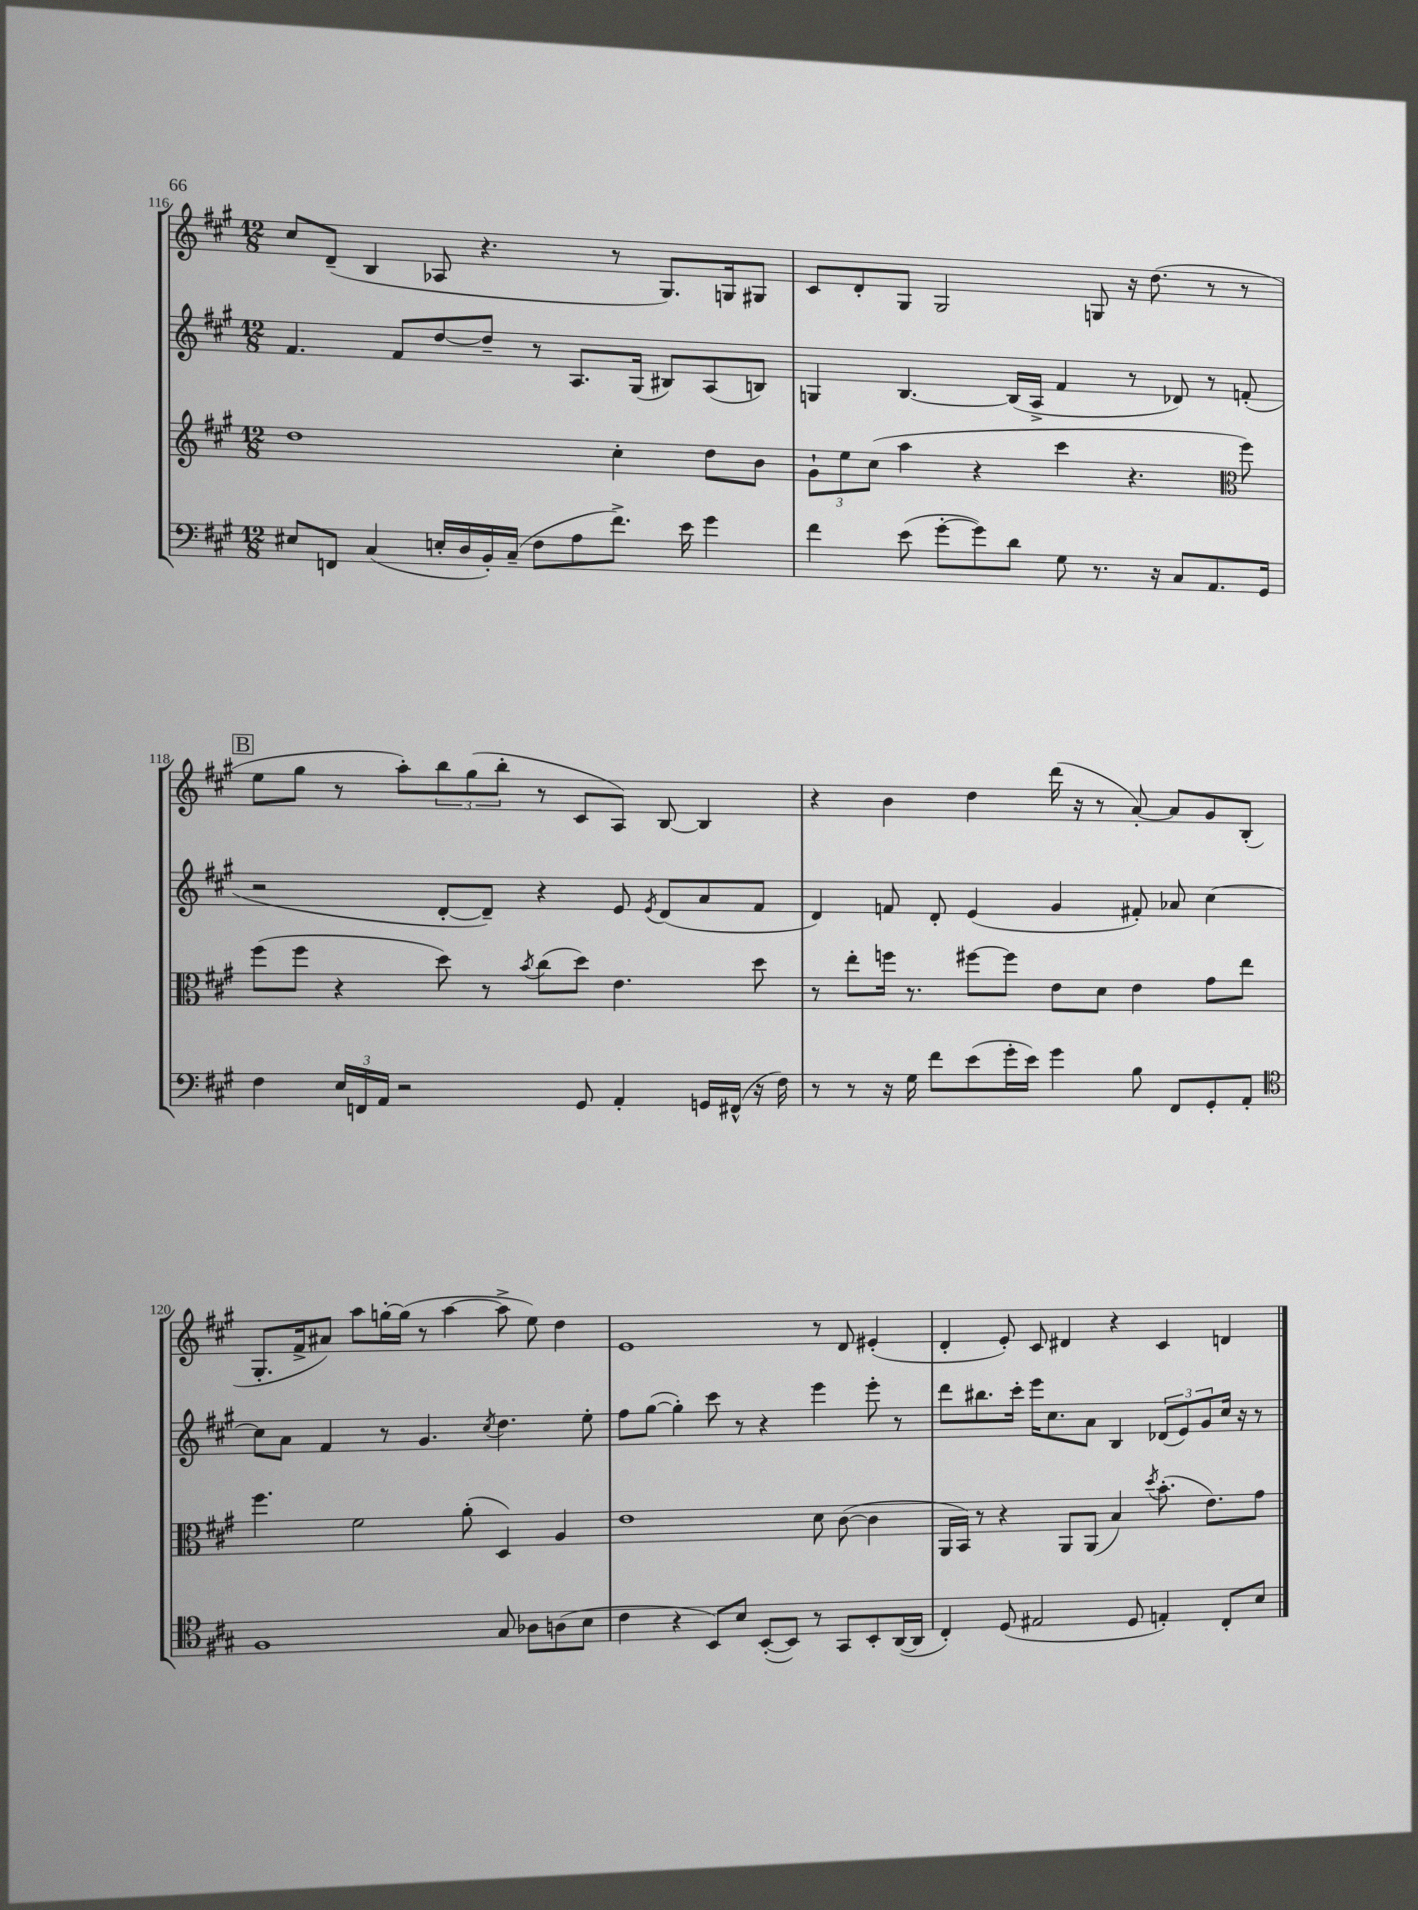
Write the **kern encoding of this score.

**kern	**kern	**kern	**kern
*staff4	*staff3	*staff2	*staff1
*clefF4	*clefG2	*clefG2	*clefG2
*k[f#c#g#]	*k[f#c#g#]	*k[f#c#g#]	*k[f#c#g#]
*M12/8	*M12/8	*M12/8	*M12/8
8E#	1dd	4.f#	8cc#
8FF	.	.	(8d~
(4C#	.	.	4B
.	.	8f#	.
16E'	.	[8dd	8A-
16D	.	.	.
16BB')	.	8dd~]	4.r
(16C#~	.	.	.
8F#	.	8r	.
8A	.	8.A	.
8.f#^)	4cc#'	.	8r
.	.	(16G#	.
.	.	8B#)	8.G#)
16e	.	.	.
4g#	8dd	(8A	.
.	.	.	16G
.	8b	8B)	8G#
=	=	=	=
4f#	12g#`	4G	8c#
.	12ee	.	.
.	.	.	8d'
.	(12cc#	.	.
(8e	4aa	[4.B	8G#
[8g#'	.	.	2G#
8g#])	4r	.	.
8d	.	(16B]	.
.	.	16A^	.
8G#	4ccc#	4f#	.
8.r	.	.	8G
.	4.r	8r	16r
16r	.	.	(8.dd
8C#	.	8d-)	.
8.AA	.	8r	8r
*	*clefC3	*	*
.	8ff#)	(8f'	8r
16GG#	.	.	.
=	=	=	=
4F#	(8ff#	2r	8ee
.	8ff#	.	8gg#
24E	4r	.	8r
24FF	.	.	.
24AA	.	.	.
2r	.	.	8aa')
.	8dd)	[8d'	12bb
.	.	.	(12gg#
.	8r	8d~])	.
.	.	.	12bb'
.	8qb	.	.
.	(8cc#	4r	8r
8GG#	8dd)	.	8c#
4AA'	4.e	8e	8A)
.	.	8qe	.
.	.	(8d	[8B
16GG	.	8a	4B]
(16FF#^^	.	.	.
16r	8dd	8f#	.
16F#)	.	.	.
=	=	=	=
8r	8r	4d)	4r
8r	8ee'	.	.
16r	16ff	8f	4b
16G#	8.r	.	.
8f#	.	8d'	.
(8e	[8ff#	(4e	4dd
16g#'	8ff#]	.	.
16e)	.	.	.
4g#	8e	4g#	(16ddd
.	.	.	16r
.	8d	.	8r
8B	4e	8f#')	[8a')
8FF#	.	8a-	8a]
8GG#'	8g#	[4cc#	8g#
8AA'	8ee	.	(8B'
=	=	=	=
*clefC4	*	*	*
1F#	4.ff#	8cc#]	8.G#'
.	.	8a	.
.	.	.	16f#^
.	.	4f#	8a#)
.	2f#	.	8aa
.	.	8r	[16gg'
.	.	.	(16gg]
.	.	4.g#	8r
.	.	.	[4aa
.	(8a'	.	.
.	.	8qcc#	.
8G#	4D)	4.dd	8aa^]
8A-	.	.	8ee)
(8A	4A	.	4dd
8B	.	8ee'	.
=	=	=	=
4c#	1e	8ff#	1e
.	.	([8gg#	.
4r	.	4gg#'])	.
8BB)	.	8ccc#	.
8B	.	8r	.
([8BB'	.	4r	.
8BB])	.	.	.
8r	8d	4eee	8r
8GG#	([8c#	.	8d
8BB'	4c#]	8eee'	(4e#'
([16AA	.	8r	.
16AA]	.	.	.
=	=	=	=
4C#')	16AA	8ddd	4d'
.	16BB)	.	.
.	8r	8.bb#	.
(8D	4r	.	8e')
.	.	16ccc#'	.
2E#	.	16eee	8c#
.	.	8.cc#	.
.	8AA	.	4d#
.	(8AA	8a	.
.	4B)	4B	4r
8D	.	.	.
.	8qdd	.	.
4E')	(8.b'	(12d-	4c#
.	.	12e)	.
.	.	12g#	.
.	8.e)	.	.
8C#'	.	16cc#	4d
.	.	16r	.
8B	8g#	8r	.
==	==	==	==
*-	*-	*-	*-
